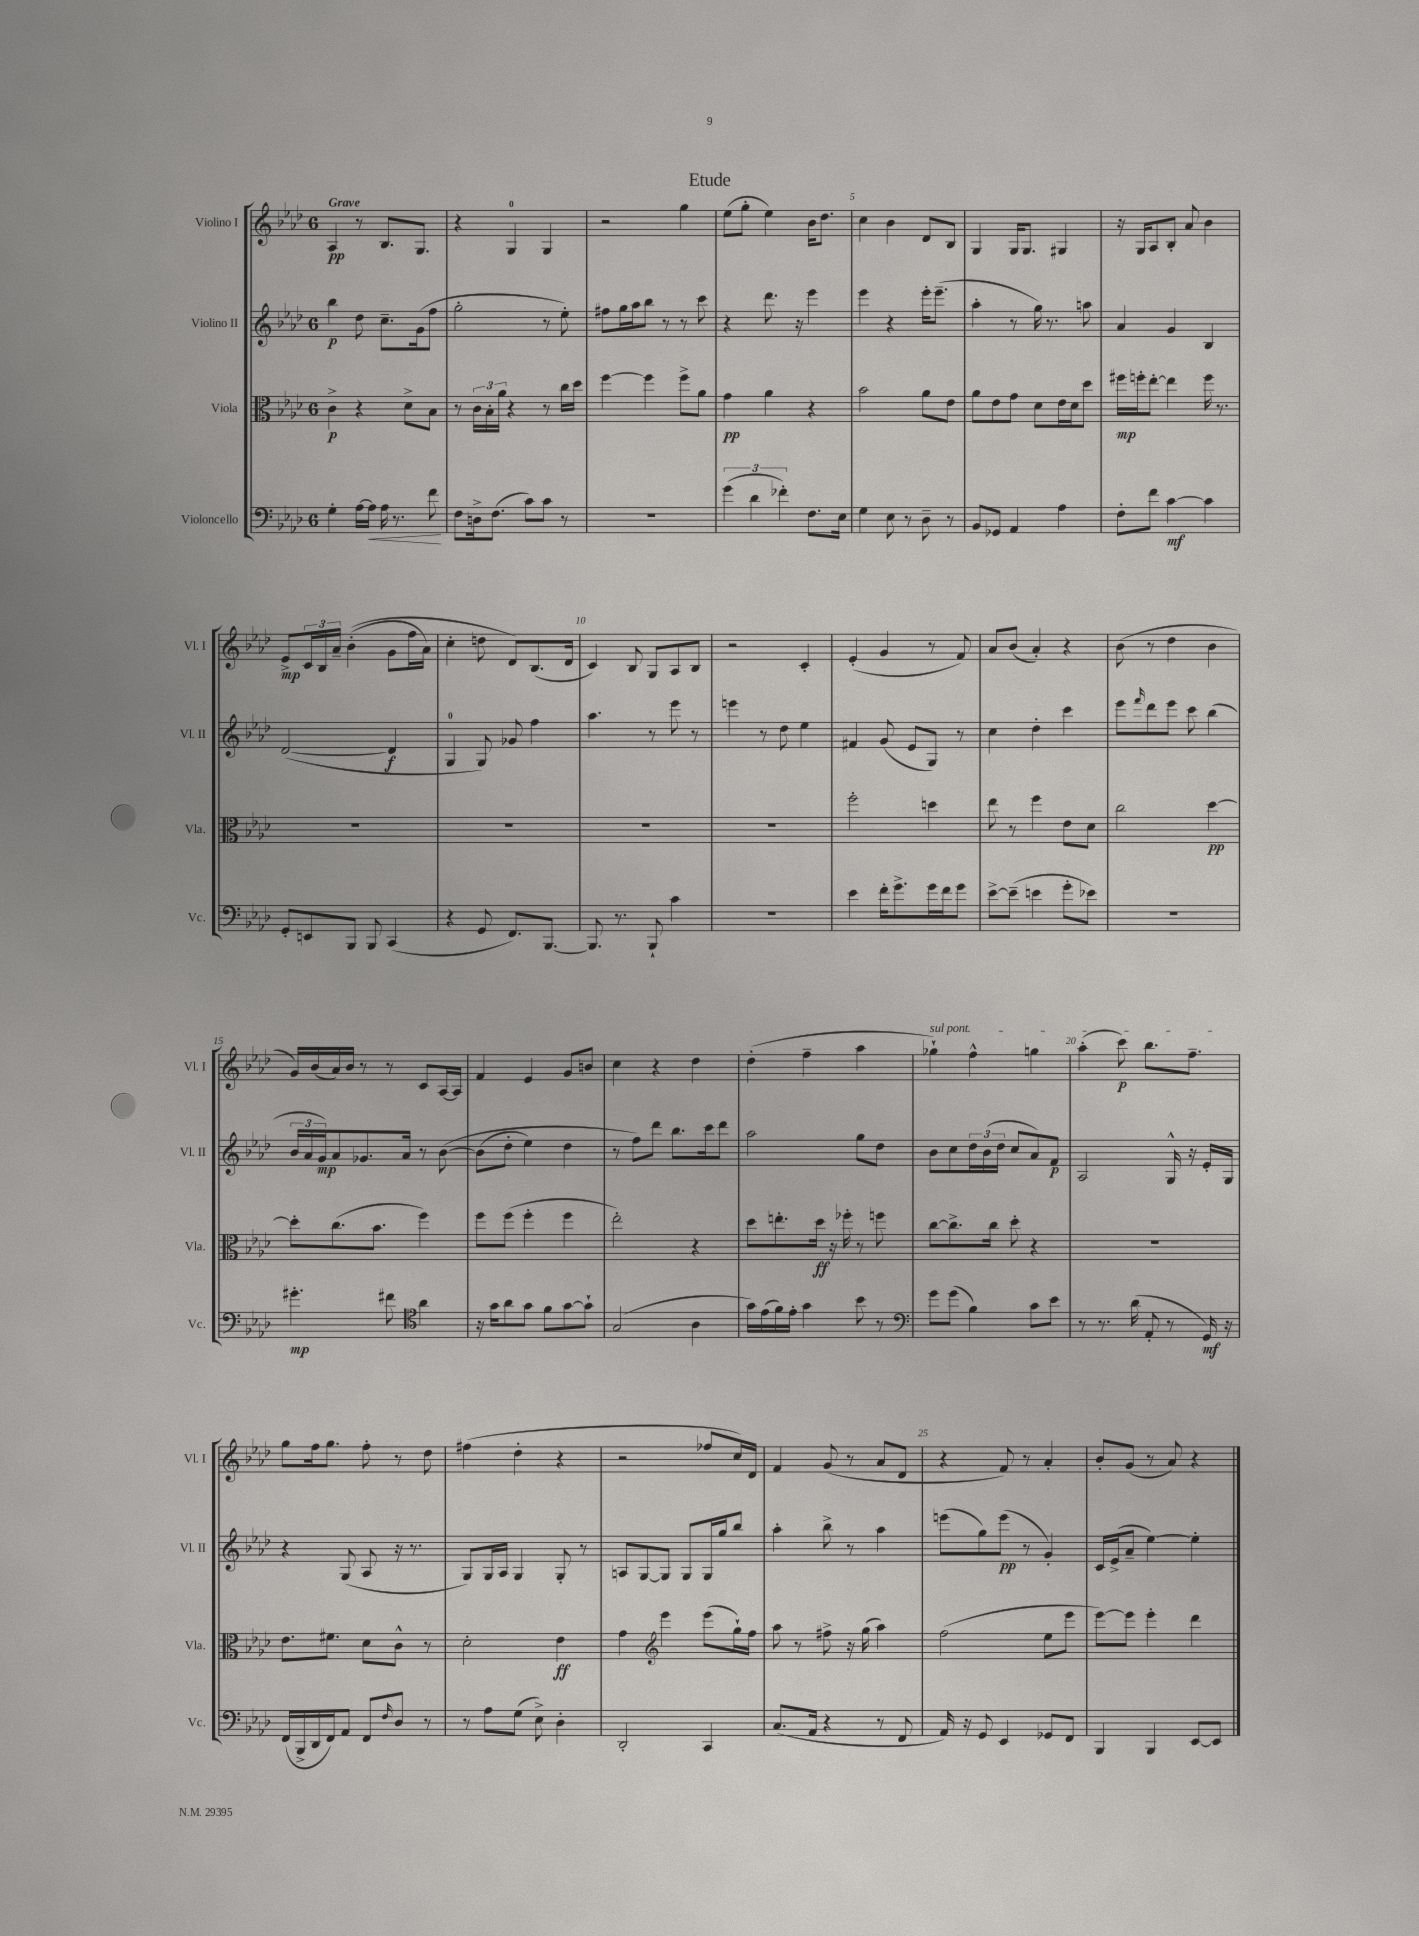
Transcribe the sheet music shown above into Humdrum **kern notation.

**kern	**dynam	**kern	**dynam	**kern	**dynam	**kern	**dynam
*part4	*part4	*part3	*part3	*part2	*part2	*part1	*part1
*staff4	*staff4	*staff3	*staff3	*staff2	*staff2	*staff1	*staff1
*I"Violoncello	*	*I"Viola	*	*I"Violino II	*	*I"Violino I	*
*I'Vc.	*	*I'Vla.	*	*I'Vl. II	*	*I'Vl. I	*
*clefF4	*	*clefC3	*	*clefG2	*	*clefG2	*
*k[b-e-a-d-]	*	*k[b-e-a-d-]	*	*k[b-e-a-d-]	*	*k[b-e-a-d-]	*
*M6/8	*	*M6/8	*	*M6/8	*	*M6/8	*
=1	=1	=1	=1	=1	=1	=1	=1
!	!	!	!	!	!	!LO:TX:a:B:t=Grave	!
4G'\	.	4c^\	p	4bb-\	p	4A-/	pp
[16A-\LL	.	4r	.	8dd-\	.	8r	.
!	!LO:HP:b	!	!	!	!	!	!
16A-\JJ]	<	.	.	.	.	.	.
16A-\	.	.	.	8.cc~\L	.	8.B-/L	.
8.r	.	.	.	.	.	.	.
.	.	8d-^\L	.	.	.	.	.
.	.	.	.	(16g\k	.	8.G/J	.
8f\	.	8B-\J	.	8ff\J	.	.	.
.	[	.	.	.	.	.	.
=2	=2	=2	=2	=2	=2	=2	=2
8F\L	.	8r	.	2gg'\	.	4r	.
16Dn^\k	.	24c\LL	.	.	.	.	.
.	.	24B-'\	.	.	.	.	.
(8.F\J	.	.	.	.	.	.	.
.	.	24a-\JJ	.	.	.	.	.
.	.	4r	.	.	.	4G/	.
8c\L)	.	.	.	.	.	.	.
8c\J	.	8r	.	8r	.	4G/	.
8r	.	16cc\LL	.	8ee-'\)	.	.	.
.	.	16dd-\JJ	.	.	.	.	.
=3	=3	=3	=3	=3	=3	=3	=3
2.r	.	[4ff\	.	8ff#X\L	.	2r	.
.	.	.	.	16gg\L	.	.	.
.	.	.	.	16aa-\J	.	.	.
.	.	4ff\]	.	8bb-\J	.	.	.
.	.	.	.	8r	.	.	.
.	.	8ff^\L	.	8r	.	4gg\	.
.	.	8a-\J	.	8ccc\	.	.	.
=4	=4	=4	=4	=4	=4	=4	=4
(6g\	.	4g\	pp	4r	.	(8ee-\L	.
.	.	.	.	.	.	8gg'\J	.
6d-\	.	.	.	.	.	.	.
.	.	4a-\	.	8.ddd-\	.	4ee-\)	.
6f-X'\)	.	.	.	.	.	.	.
.	.	.	.	16r	.	.	.
8.F\L	.	4r	.	4eee-\	.	16b-\KL	.
.	.	.	.	.	.	8.dd-\J	.
16E-\Jk	.	.	.	.	.	.	.
=5	=5	=5	=5	=5	=5	=5	=5
4G\	.	2b-\	.	4eee-\	.	4cc\	.
8E-\	.	.	.	4r	.	4b-\	.
8r	.	.	.	.	.	.	.
8D-~\	.	8a-\L	.	16eee-'\KL	.	8d-/L	.
.	.	.	.	(8.eee-~\J	.	.	.
8r	.	8e-\J	.	.	.	8B-/J	.
=6	=6	=6	=6	=6	=6	=6	=6
8BB-/L	.	8a-\L	.	4aa-'\	.	4G/	.
8GG-X/J	.	8e-\	.	.	.	.	.
4AA-/	.	8g\J	.	8r	.	16G/KL	.
.	.	.	.	.	.	8.G/J	.
.	.	8d-\L	.	16gg\)	.	.	.
.	.	.	.	8.r	.	.	.
4A-\	.	16e-\L	.	.	.	4G#X/	.
.	.	16d-\J	.	.	.	.	.
.	.	8dd-\J	.	8aan\	.	.	.
=7	=7	=7	=7	=7	=7	=7	=7
8F'\L	.	16ff#X\LL	mp	4a-/	.	16r	.
.	.	16ffn'\J	.	.	.	16G/KL	.
8f\J	.	[8ee-'\J	.	.	.	8A-/	.
[4c\	mf	4ee-\]	.	4g/	.	8B-'/J	.
.	.	.	.	.	.	8a-/	.
4c\]	.	16ff\	.	4B-/	.	4b-\	.
.	.	8.r	.	.	.	.	.
!!LO:LB:g=z
=8	=8	=8	=8	=8	=8	=8	=8
8GG'/L	.	2.r	.	([2d-/	.	8e-^/L	mp
8EEn/	.	.	.	.	.	24c/L	.
.	.	.	.	.	.	24B-/	.
.	.	.	.	.	.	24a-~/JJ	.
8BBB-/J	.	.	.	.	.	((4b-'\	.
8BBB-/	.	.	.	.	.	.	.
(4CC/	.	.	.	4d-/]	f	8g\L	.
.	.	.	.	.	.	16ff\L	.
.	.	.	.	.	.	16a-\JJ)	.
=9	=9	=9	=9	=9	=9	=9	=9
4r	.	2.r	.	4G/	.	4cc'\	.
8GG/	.	.	.	8G/)	.	8ddn\	.
8.FF/L)	.	.	.	8g-X/	.	8d-/L)	.
.	.	.	.	4ff\	.	(8.B-/	.
[8.BBB-/J	.	.	.	.	.	.	.
.	.	.	.	.	.	16d-/Jk	.
=10	=10	=10	=10	=10	=10	=10	=10
8.BBB-/]	.	2.r	.	4.aa-\	.	4c/)	.
8.r	.	.	.	.	.	.	.
.	.	.	.	.	.	8B-/	.
8BBB-`/	.	.	.	8r	.	8G/L	.
4c\	.	.	.	8eee-\	.	8A-/	.
.	.	.	.	8r	.	8B-/J	.
=11	=11	=11	=11	=11	=11	=11	=11
2.r	.	2.r	.	4eeen\	.	2r	.
.	.	.	.	8r	.	.	.
.	.	.	.	8dd-\	.	.	.
.	.	.	.	4ee-\	.	4c'/	.
=12	=12	=12	=12	=12	=12	=12	=12
4e-\	.	2ff'\	.	4f#X/	.	(4e-'/	.
16f'\KL	.	.	.	(8g/	.	4g/	.
8.g^\	.	.	.	.	.	.	.
.	.	.	.	8e-/L	.	.	.
16g\L	.	4ddn\	.	8G/J)	.	8r	.
16f\J	.	.	.	.	.	.	.
8g\J	.	.	.	8r	.	8f/)	.
=13	=13	=13	=13	=13	=13	=13	=13
[8e-^\L	.	8ee-\	.	4cc\	.	8a-/L	.
(8e-~\J]	.	8r	.	.	.	(8b-/J	.
4en\	.	4ff\	.	4dd-'\	.	4a-'/)	.
8g'\L	.	8e-\L	.	4ccc\	.	4r	.
8e-X\J)	.	8d-\J	.	.	.	.	.
=14	=14	=14	=14	=14	=14	=14	=14
2.r	.	2cc\	.	8eee-\L	.	(8b-\	.
.	.	.	.	16qqfff/	.	.	.
.	.	.	.	8ddd-\	.	8r	.
.	.	.	.	8eee-\J	.	4dd-\	.
.	.	.	.	8ccc\	.	.	.
.	.	[4dd-\	pp	(4bb-\	.	4b-\	.
!!LO:LB:g=z
=15	=15	=15	=15	=15	=15	=15	=15
4.g#X'\	mp	8dd-'\L]	.	24b-/LL	.	16g/LL)	.
.	.	.	.	24a-/	.	.	.
.	.	.	.	.	.	(16b-/	.
.	.	.	.	24g/J)	mp	.	.
.	.	(8.cc\	.	8a-/	.	16a-/)	.
.	.	.	.	.	.	16b-/JJ	.
.	.	.	.	8.g-X/	.	8r	.
.	.	8.b-\J	.	.	.	.	.
8f#X\	.	.	.	.	.	8r	.
.	.	.	.	16a-/Jk	.	.	.
*clefC4	*	*	*	*	*	*	*
4a-\	.	4ff\)	.	8r	.	8c/L	.
.	.	.	.	([8b-\	.	[16A-/L	.
.	.	.	.	.	.	16A-/JJ]	.
=16	=16	=16	=16	=16	=16	=16	=16
16r	.	8ff\L	.	(8b-\L]	.	4f/	.
16g\KL	.	.	.	.	.	.	.
8a-\	.	(8ff\J	.	8dd-'\J	.	.	.
8g\J	.	4ff'\	.	4ee-\)	.	4e-/	.
8f\L	.	.	.	.	.	.	.
[8g\	.	4ff\	.	4dd-\	.	8g/L	.
8g`\J]	.	.	.	.	.	8bn/J	.
=17	=17	=17	=17	=17	=17	=17	=17
(2G/	.	2ee-'\)	.	8r	.	4cc\	.
.	.	.	.	8ff\L)	.	.	.
.	.	.	.	8ddd-\J	.	4r	.
.	.	.	.	8.bb-\L	.	.	.
4A-\	.	4r	.	.	.	4dd-\	.
.	.	.	.	16ccc\k	.	.	.
.	.	.	.	8ddd-\J	.	.	.
=18	=18	=18	=18	=18	=18	=18	=18
16g\LL)	.	8dd-\L	.	2aa-\	.	(4dd-'\	.
(16e-\	.	.	.	.	.	.	.
16f\)	.	8.een'\	.	.	.	.	.
16e-'\JJ	.	.	.	.	.	.	.
4g\	.	.	.	.	.	4ff~\	.
.	.	16dd-\Jk	ff	.	.	.	.
.	.	16r	.	.	.	.	.
.	.	16ff-X'\	.	.	.	.	.
8b-\	.	8r	.	8gg\L	.	4aa-\	.
8r	.	8ffn\	.	8dd-\J	.	.	.
=19	=19	=19	=19	=19	=19	=19	=19
*clefF4	*	*	*	*	*	*	*
!	!	!	!	!	!	!LO:TX:a:i:t=sul pont.	!
8g\L	.	[8cc\L	.	8b-\L	.	4gg-X`\)	.
(8g\J	.	8.cc^\]	.	8cc\	.	.	.
4B-\)	.	.	.	24dd-\L	.	4ff^^\	.
.	.	.	.	(24b-\	.	.	.
.	.	16cc\Jk	.	.	.	.	.
.	.	.	.	24dd-\JJ	.	.	.
.	.	8dd-'\	.	8cc/L	.	.	.
8c\L	.	4r	.	8a-/)	.	4ggn\	.
8e-\J	.	.	.	8f/J	p	.	.
=20	=20	=20	=20	=20	=20	=20	=20
8r	.	2.r	.	2A-/	.	(4aa-'\	.
8.r	.	.	.	.	.	.	.
.	.	.	.	.	.	8ccc\)	p
(16d-\	.	.	.	.	.	.	.
8AA-'/	.	.	.	.	.	8.bb-\L	.
8r	.	.	.	16G^^/	.	.	.
.	.	.	.	16r	.	8.ff~\J	.
16GG/)	mf	.	.	16e-'/LL	.	.	.
16r	.	.	.	16G/JJ	.	.	.
!!LO:LB:g=z
=21	=21	=21	=21	=21	=21	=21	=21
(16FF/LL	.	8.e-\L	.	4r	.	8gg\L	.
16BBB-^/	.	.	.	.	.	.	.
16DD-/	.	.	.	.	.	16ff\k	.
16FF/J)	.	8.f#X\J	.	.	.	8.gg\J	.
8AA-/J	.	.	.	(8G/	.	.	.
8FF/L	.	8d-\L	.	8A-/	.	8ff'\	.
16qqF/	.	.	.	.	.	.	.
8D-/J	.	8c^^\J	.	16r	.	8r	.
.	.	.	.	8.r	.	.	.
8r	.	8r	.	.	.	8dd-\	.
=22	=22	=22	=22	=22	=22	=22	=22
8r	.	2d-'\	.	8G/L)	.	(4ff#X\	.
8A-\L	.	.	.	16G/L	.	.	.
.	.	.	.	16A-/JJ	.	.	.
(8G\J	.	.	.	4G/	.	4dd-'\	.
8E-^\)	.	.	.	.	.	.	.
4D-'\	.	4e-\	ff	8G'/	.	4r	.
.	.	.	.	8r	.	.	.
=23	=23	=23	=23	=23	=23	=23	=23
2DD-'/	.	4g\	.	8An/L	.	2r	.
.	.	.	.	[8G/	.	.	.
*	*	*clefG2	*	*	*	*	*
.	.	4eee-\	.	8G/J]	.	.	.
.	.	.	.	8G/L	.	.	.
4CC/	.	(8eee-\L	.	16G/L	.	8ff-X/L	.
.	.	.	.	16gg/J	.	.	.
.	.	16gg`\L)	.	8bb-/J	.	16cc/L)	.
.	.	16ff\JJ	.	.	.	16d-/JJ	.
=24	=24	=24	=24	=24	=24	=24	=24
(8.C/L	.	8aa-\	.	4aa-'\	.	4f/	.
.	.	8r	.	.	.	.	.
16AA-/Jk	.	.	.	.	.	.	.
4r	.	8ff#X^\	.	8bb-^\	.	(8g/	.
.	.	16r	.	8r	.	8r	.
.	.	(16gg\	.	.	.	.	.
8r	.	4aa-\)	.	4aa-\	.	8a-/L	.
8FF/	.	.	.	.	.	8d-/J	.
=25	=25	=25	=25	=25	=25	=25	=25
16AA-/)	.	(2ff\	.	(8eeen\L	.	4r	.
16r	.	.	.	.	.	.	.
8GG/	.	.	.	8gg\)	.	.	.
4EE-/	.	.	.	(8eee\J	pp	8f/)	.
.	.	.	.	8r	.	8r	.
8GG-X/L	.	8ee-\L	.	4g'/)	.	4a-'/	.
8FF/J	.	8eee-\J	.	.	.	.	.
=26	=26	=26	=26	=26	=26	=26	=26
4BBB-/	.	[8eee-\L)	.	16c/LL	.	8b-'/L	.
.	.	.	.	(16e-^/J	.	.	.
.	.	8eee-\J]	.	8a-~/J	.	(8g/J	.
4BBB-/	.	4eee-'\	.	[4ee-\)	.	8r	.
.	.	.	.	.	.	8a-/)	.
[8EE-/L	.	4ddd-\	.	4ee-'\]	.	4r	.
8EE-/J]	.	.	.	.	.	.	.
==	==	==	==	==	==	==	==
*-	*-	*-	*-	*-	*-	*-	*-
